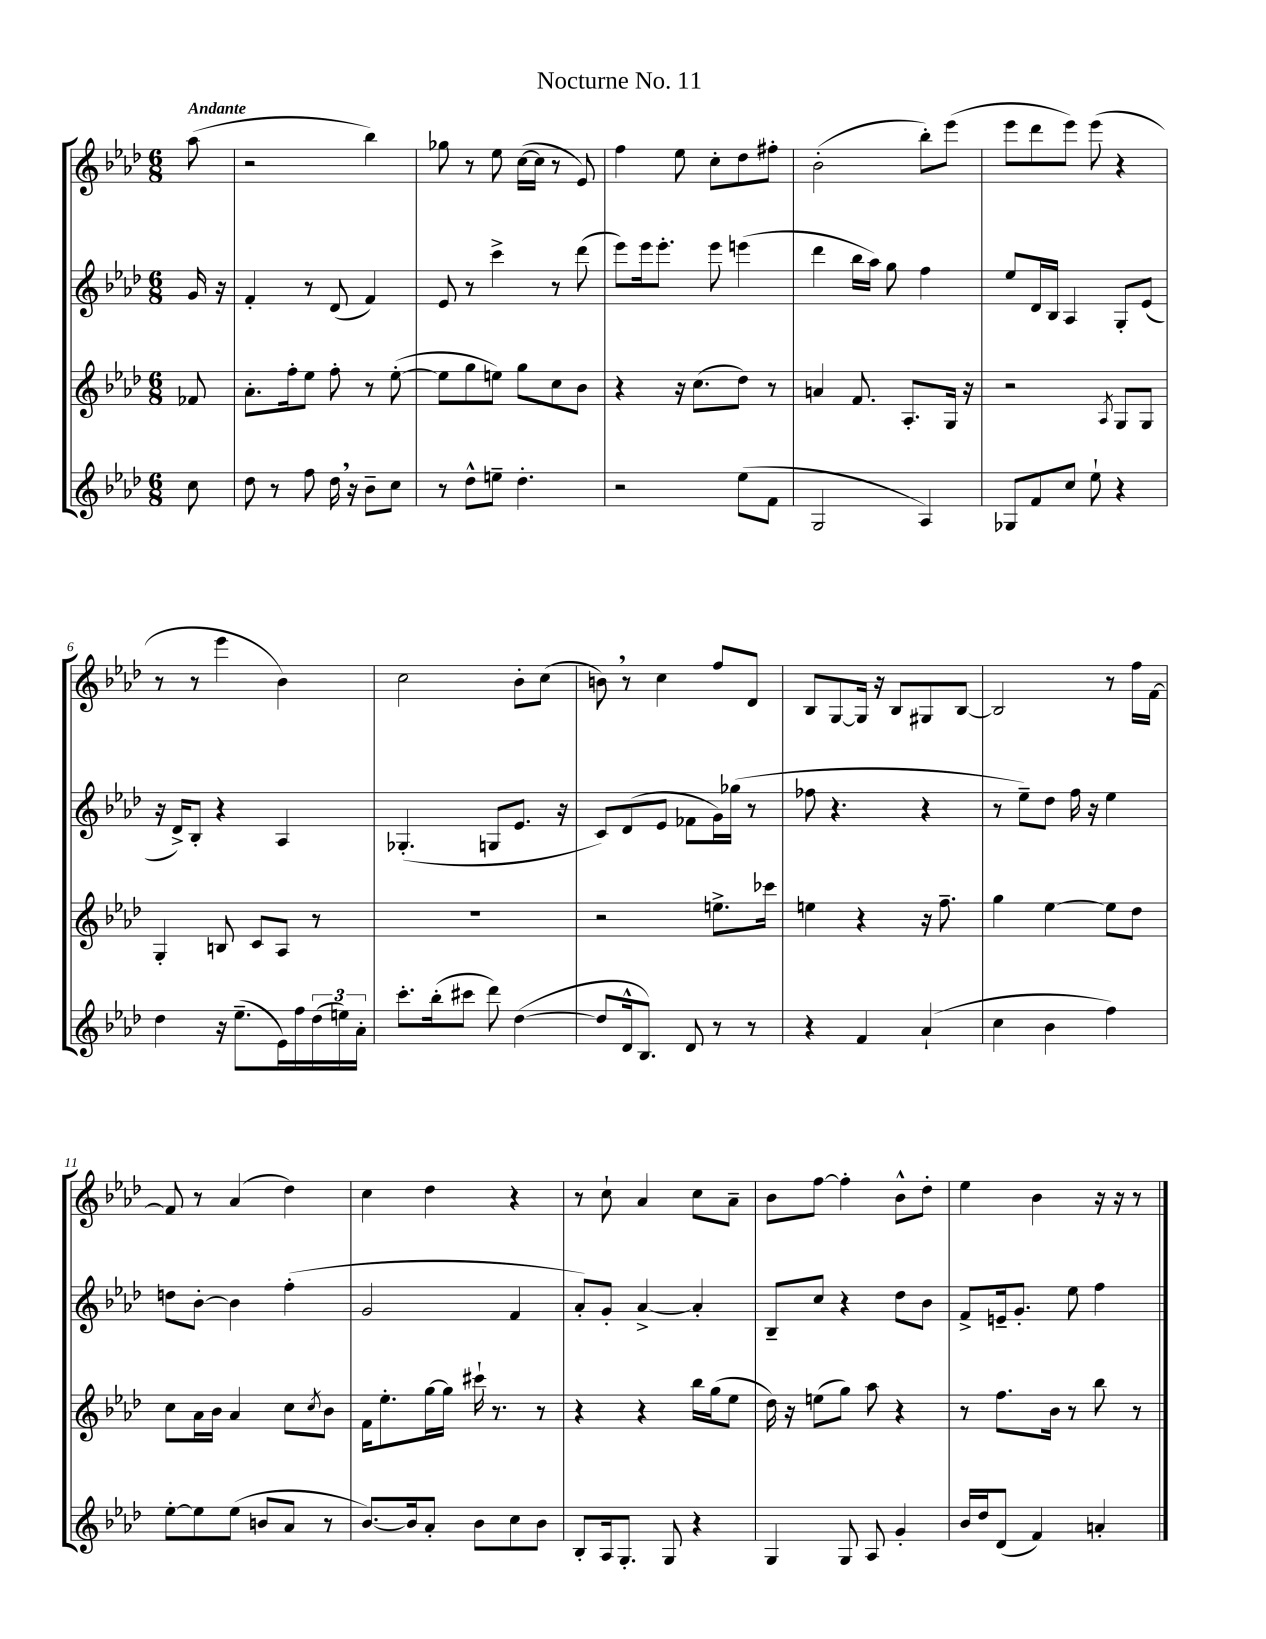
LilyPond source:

\header { title = "Nocturne No. 11" }
<<
\new StaffGroup <<
\new Staff = "s0" {
    \clef treble \key aes \major \numericTimeSignature \time 6/8 \partial 8 \tempo "Andante"
    aes''8( |
    r2 bes''4) |
    ges''8 r8 ees''8 c''16~( c''16 r8 ees'8) |
    f''4 ees''8 c''8-. des''8 fis''8-. |
    bes'2-.( bes''8-.) ees'''8( |
    ees'''8 des'''8 ees'''8) ees'''8( r4 |
    r8 r8 ees'''4 bes'4) |
    c''2 bes'8-. c''8( |
    b'8) \breathe r8 c''4 f''8 des'8 |
    bes8 g8~ g16 r16 bes8 gis8 bes8~ |
    bes2 r8 f''16 f'16~ |
    f'8 r8 aes'4( des''4) |
    c''4 des''4 r4 |
    r8 c''8-! aes'4 c''8 aes'8-- |
    bes'8 f''8~ f''4-. bes'8-^ des''8-. |
    ees''4 bes'4 r16 r16 r8 \bar "|." |
}
\new Staff = "s1" {
    \clef treble \key aes \major \numericTimeSignature \time 6/8 \partial 8
    g'16 r16 |
    f'4-. r8 des'8( f'4) |
    ees'8 r8 c'''4-> r8 des'''8( |
    ees'''8) ees'''16 ees'''8.-. ees'''8 e'''4( |
    des'''4 bes''16 aes''16) g''8 f''4 |
    ees''8 des'16 bes16 aes4 g8-. ees'8( |
    r16 des'16->) bes8-. r4 aes4 |
    ges4.-.( g8 ees'8. r16 |
    c'8) des'8( ees'8 fes'8 g'16) ges''16( r8 |
    fes''8 r4. r4 |
    r8 ees''8--) des''8 f''16 r16 ees''4 |
    d''8 bes'8~-. bes'4 f''4-.( |
    g'2 f'4 |
    aes'8-.) g'8-. aes'4~-> aes'4-. |
    bes8-- c''8 r4 des''8 bes'8 |
    f'8-> e'16-- g'8.-. ees''8 f''4 \bar "|." |
}
\new Staff = "s2" {
    \clef treble \key aes \major \numericTimeSignature \time 6/8 \partial 8
    fes'8 |
    aes'8.-. f''16-. ees''8 f''8-. r8 ees''8~-.( |
    ees''8 g''8 e''8) g''8 c''8 bes'8 |
    r4 r16 c''8.( des''8) r8 |
    a'4 f'8. aes8.-. g16 r16 |
    r2 \acciaccatura { aes8 } g8 g8 |
    g4-. b8 c'8 aes8 r8 |
    R2. |
    r2 e''8.-> ces'''16 |
    e''4 r4 r16 f''8.-- |
    g''4 ees''4~ ees''8 des''8 |
    c''8 aes'16 bes'16 aes'4 c''8 \acciaccatura { c''8 } bes'8 |
    f'16 ees''8.-. g''16~ g''16 cis'''16-! r8. r8 |
    r4 r4 bes''16 g''16( ees''8 |
    des''16) r16 e''8( g''8) aes''8 r4 |
    r8 f''8. bes'16 r8 bes''8 r8 \bar "|." |
}
\new Staff = "s3" {
    \clef treble \key aes \major \numericTimeSignature \time 6/8 \partial 8
    c''8 |
    des''8 r8 f''8 des''16 \breathe r16 bes'8-- c''8 |
    r8 des''8-^ e''8-- des''4.-. |
    r2 ees''8( f'8 |
    g2 aes4) |
    ges8 f'8 c''8 ees''8-! r4 |
    des''4 r16 ees''8.--( ees'16) f''16 \tuplet 3/2 { des''16( e''16) aes'16-. } |
    c'''8.-. bes''16-.( cis'''8 des'''8) des''4~( |
    des''8 des'16-^ bes8.) des'8 r8 r8 |
    r4 f'4 aes'4-!( |
    c''4 bes'4 f''4) |
    ees''8~-. ees''8 ees''8( b'8 aes'8 r8 |
    bes'8.~) bes'16 aes'8-. bes'8 c''8 bes'8 |
    bes8-. aes16 g8.-. g8 r4 |
    g4 g8 aes8 g'4-. |
    bes'16 des''16 des'8( f'4) a'4-. \bar "|." |
}
>>
>>
